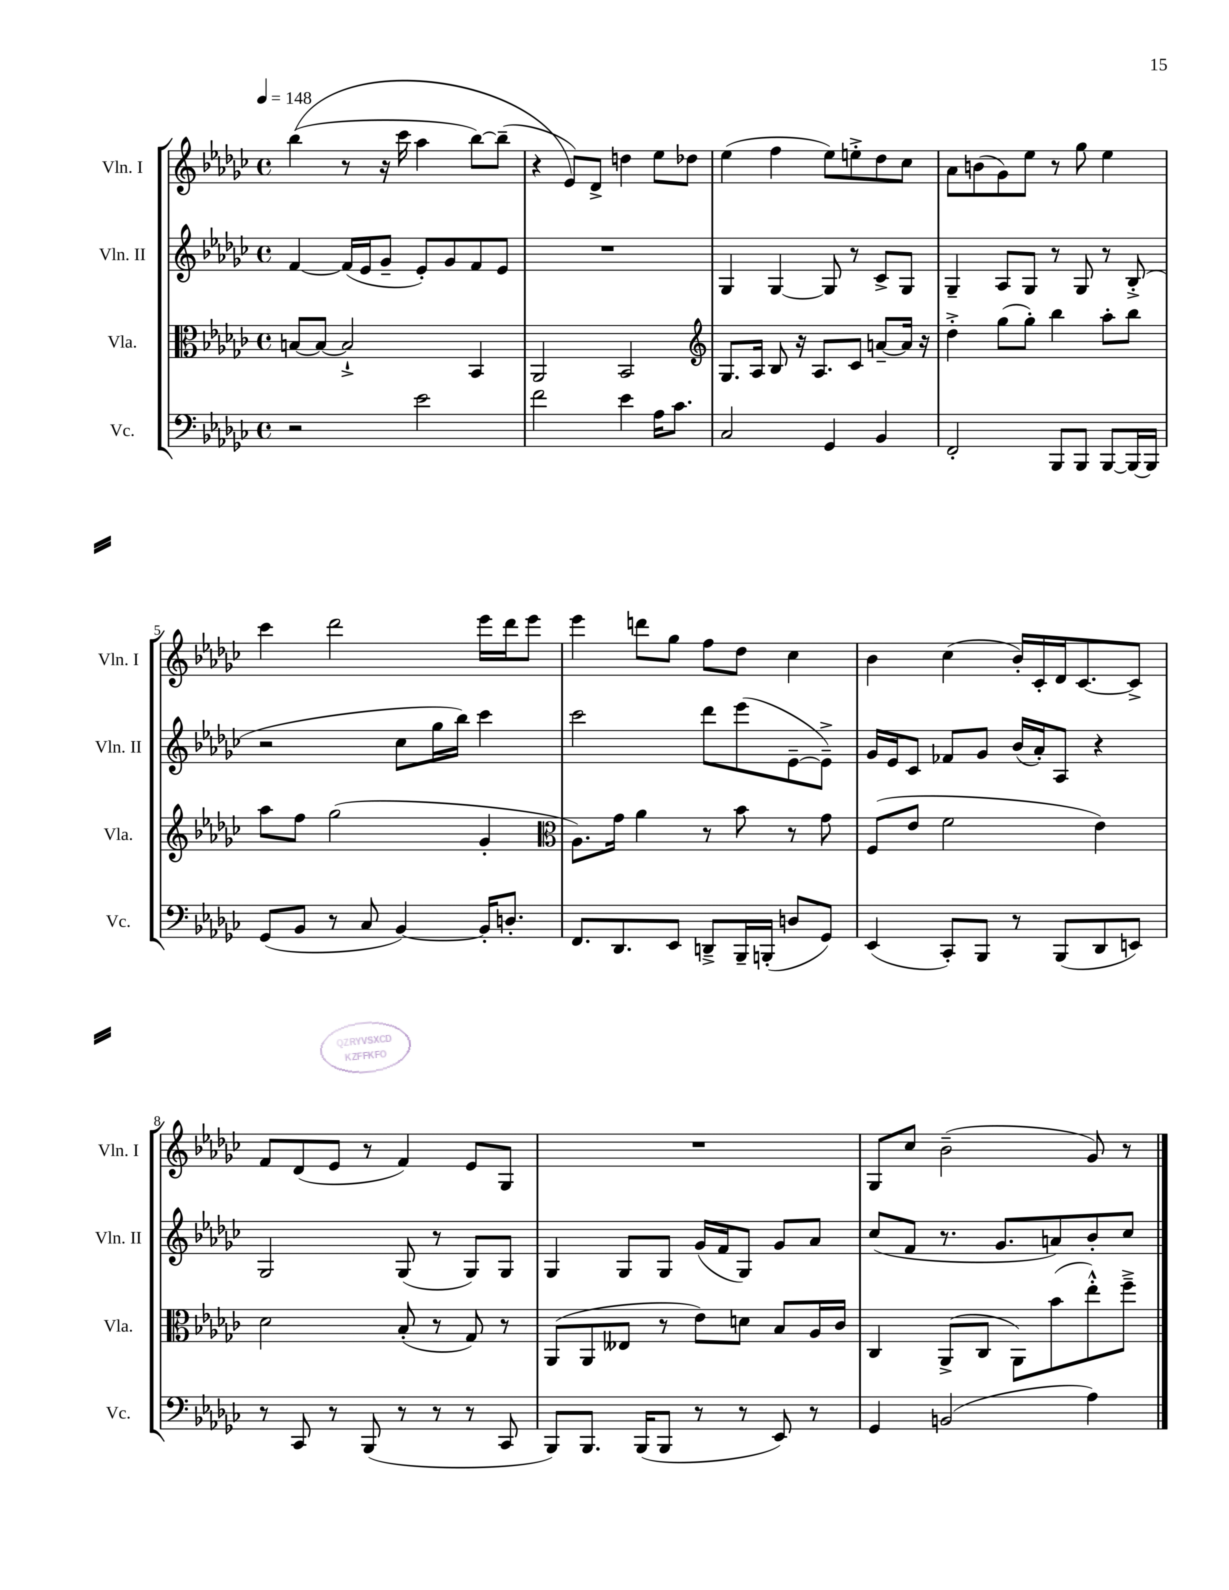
<<
\new StaffGroup <<
\new Staff = "s0" \with { instrumentName = "Vln. I" shortInstrumentName = "Vln. I" } {
    \clef treble \key ges \major \defaultTimeSignature \time 4/4 \tempo 4 = 148
    bes''4(\( r8 r16 ces'''16 aes''4 bes''8~) bes''8--( |
    r4 ees'8)\) des'8-> d''4 ees''8 des''8 |
    ees''4( f''4 ees''8) e''8-.-> des''8 ces''8 |
    aes'8 b'8( ges'8) ees''8 r8 ges''8 ees''4 |
    ces'''4 des'''2 ees'''16 des'''16 ees'''8 |
    ees'''4 d'''8 ges''8 f''8 des''8 ces''4 |
    bes'4 ces''4( bes'16-.) ces'16-. des'16 ces'8.~ ces'8-> |
    f'8 des'8( ees'8 r8 f'4) ees'8 ges8 |
    R1 |
    ges8 ces''8 bes'2--( ges'8) r8 \bar "|." |
}
\new Staff = "s1" \with { instrumentName = "Vln. II" shortInstrumentName = "Vln. II" } {
    \clef treble \key ges \major \defaultTimeSignature \time 4/4
    f'4~ f'16( ees'16 ges'8-- ees'8-.) ges'8 f'8 ees'8 |
    R1 |
    ges4 ges4~ ges8 r8 ces'8-> ges8 |
    ges4-- aes8 ges8 r8 ges8 r8 bes8-.->( |
    r2 ces''8 ges''16 bes''16) ces'''4 |
    ces'''2 des'''8 ees'''8( ees'8~-- ees'8--->) |
    ges'16 ees'16 ces'8 fes'8 ges'8 bes'16( aes'16-.) aes8 r4 |
    ges2 ges8( r8 ges8) ges8 |
    ges4 ges8 ges8 ges'16( f'16 ges8) ges'8 aes'8 |
    ces''8( f'8 r8. ges'8. a'8) bes'8-. ces''8 \bar "|." |
}
\new Staff = "s2" \with { instrumentName = "Vla." shortInstrumentName = "Vla." } {
    \clef alto \key ges \major \defaultTimeSignature \time 4/4
    b8~ b8~ b2-!-> bes,4 |
    aes,2 bes,2 |
    \clef treble ges8. aes16 bes8 r16 aes8. ces'8 a'8~-- a'16 r16 |
    des''4-.-> ges''8( ges''8-.) bes''4 aes''8-. bes''8 |
    aes''8 f''8 ges''2( ges'4-. |
    \clef alto aes8.) ges'16 aes'4 r8 bes'8 r8 ges'8 |
    f8( ees'8 f'2 ees'4) |
    des'2 bes8-.( r8 ges8) r8 |
    aes,8( aes,8 eeses8 r8 ees'8) d'8 bes8 aes16 ces'16 |
    ces4 aes,8->( ces8 aes,8) bes'8( ees''8-.-^) f''8---> \bar "|." |
}
\new Staff = "s3" \with { instrumentName = "Vc." shortInstrumentName = "Vc." } {
    \clef bass \key ges \major \defaultTimeSignature \time 4/4
    r2 ees'2 |
    f'2 ees'4 aes16 ces'8. |
    ces2 ges,4 bes,4 |
    f,2-. bes,,8 bes,,8 bes,,8~ bes,,16~ bes,,16 |
    ges,8( bes,8 r8 ces8 bes,4~) bes,16-. d8.-. |
    f,8. des,8. ees,8 d,8---> bes,,16-- b,,16-.( d8 ges,8) |
    ees,4( ces,8-.) bes,,8 r8 bes,,8( des,8 e,8) |
    r8 ces,8 r8 bes,,8( r8 r8 r8 ces,8 |
    bes,,8) bes,,8. bes,,16( bes,,8 r8 r8 ees,8) r8 |
    ges,4 b,2( aes4) \bar "|." |
}
>>
>>
